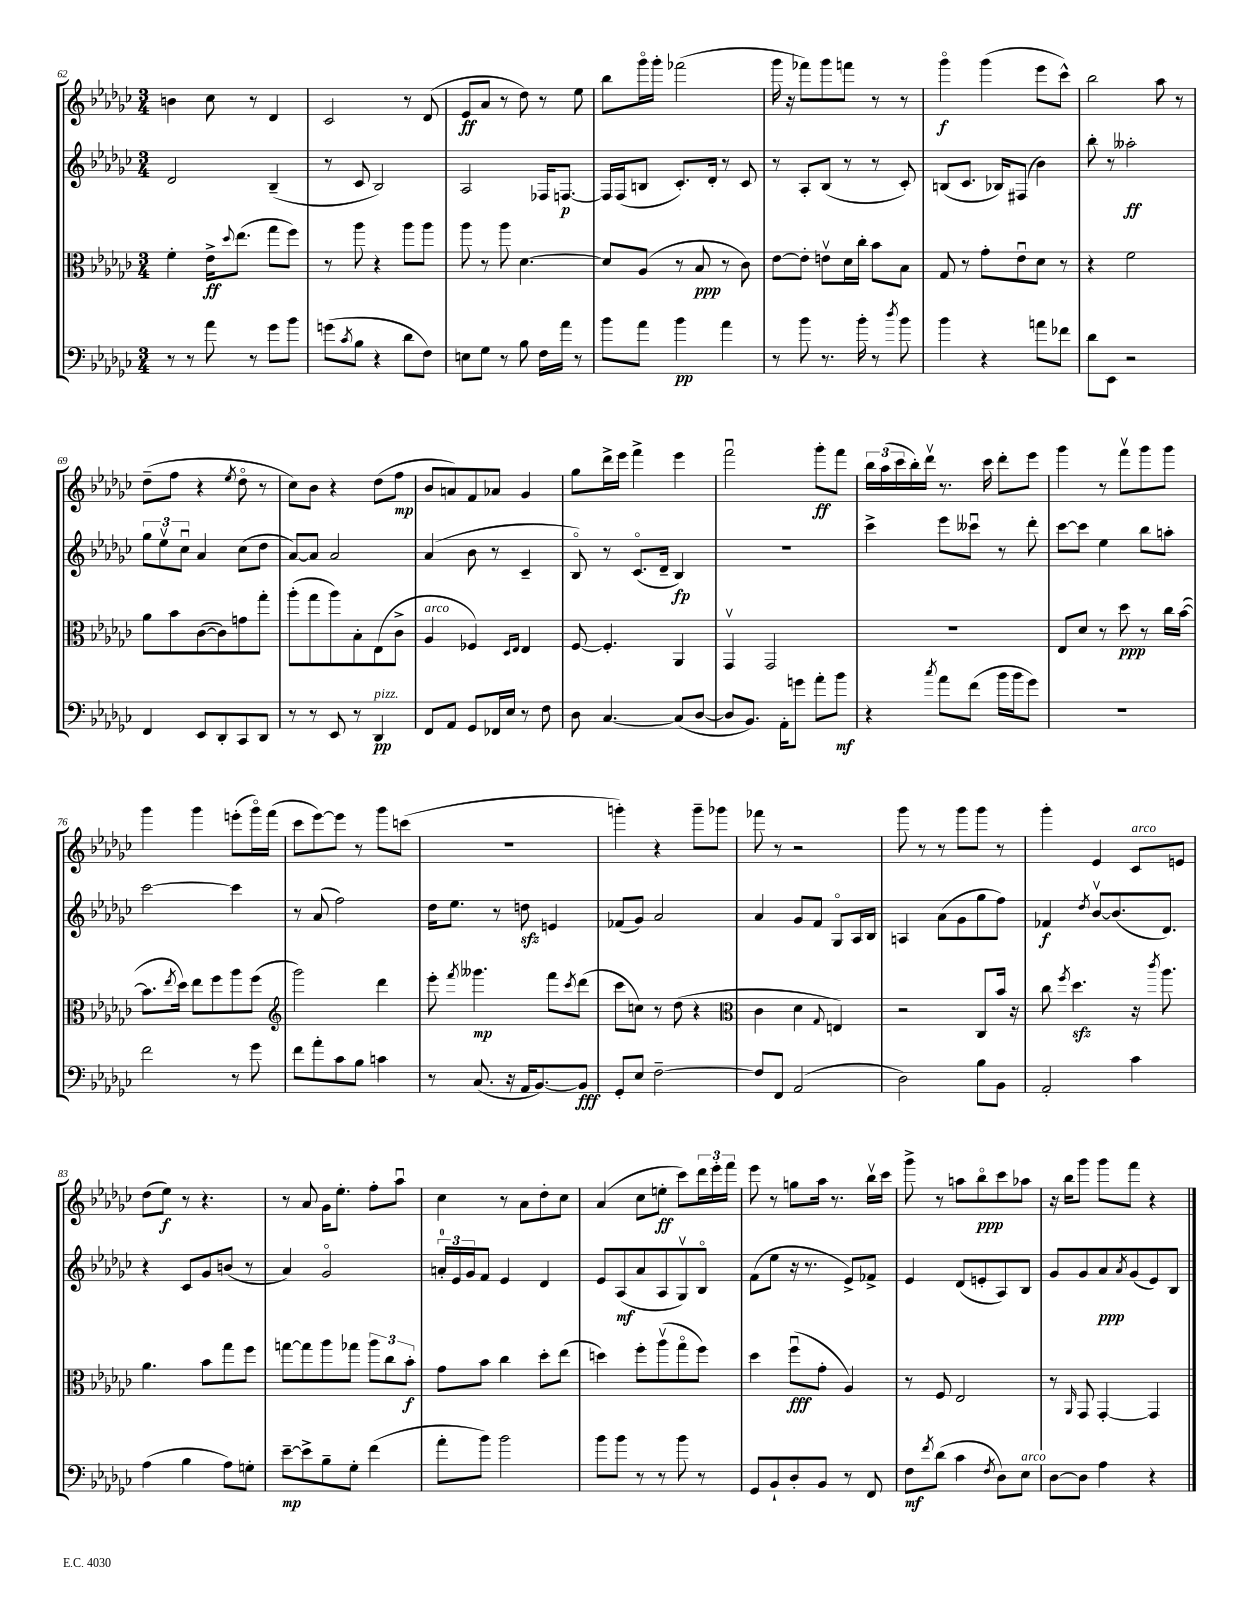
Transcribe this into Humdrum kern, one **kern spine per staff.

**kern	**dynam	**kern	**dynam	**kern	**dynam	**kern	**dynam
*part4	*part4	*part3	*part3	*part2	*part2	*part1	*part1
*staff4	*staff4	*staff3	*staff3	*staff2	*staff2	*staff1	*staff1
*clefF4	*	*clefC3	*	*clefG2	*	*clefG2	*
*k[b-e-a-d-g-c-]	*	*k[b-e-a-d-g-c-]	*	*k[b-e-a-d-g-c-]	*	*k[b-e-a-d-g-c-]	*
*M3/4	*	*M3/4	*	*M3/4	*	*M3/4	*
=62	=62	=62	=62	=62	=62	=62	=62
8r	.	4f'\	.	2d-/	.	4bn\	.
8r	.	.	.	.	.	.	.
8a-\	.	16e-^\KL	ff	.	.	8cc-\	.
.	.	8qqdd-/	.	.	.	.	.
.	.	(8.ee-\J	.	.	.	.	.
8r	.	.	.	.	.	8r	.
8g-\L	.	8gg-\L	.	(4B-~/	.	4d-/	.
8b-\J	.	8ff\J)	.	.	.	.	.
=63	=63	=63	=63	=63	=63	=63	=63
(8gn\L	.	8r	.	8r	.	2c-/	.
8qc-/	.	.	.	.	.	.	.
8B-\J	.	8aa-\	.	8c-/	.	.	.
4r	.	4r	.	2B-/)	.	.	.
8d-\L	.	8aa-\L	.	.	.	8r	.
8F\J)	.	8aa-\J	.	.	.	(8d-/	.
=64	=64	=64	=64	=64	=64	=64	=64
8En\L	.	8aa-\	.	2A-/	.	8e-/L	ff
8G-\J	.	8r	.	.	.	8a-/J	.
8r	.	8aa-\	.	.	.	8r	.
8B-\	.	[4.d-\	.	.	.	8dd-\)	.
16F\LL	.	.	.	16F-X/KL	.	8r	.
16a-\JJ	.	.	.	[8.Fn/J	p	.	.
8r	.	.	.	.	.	8ee-\	.
=65	=65	=65	=65	=65	=65	=65	=65
8b-\L	.	8d-/L]	.	16F/LL]	.	8bb-\L	.
.	.	.	.	(16F/J	.	.	.
8a-\J	.	(8A-/J	.	8Bn/J	.	16ggg-\L	.
.	.	.	.	.	.	16ggg-'\JJ	.
4b-\	pp	8r	.	8.c-'/L)	.	(2fff-X\	.
.	.	8B-/	ppp	.	.	.	.
.	.	.	.	16d-'/Jk	.	.	.
4a-\	.	8r	.	8r	.	.	.
.	.	8c-\)	.	8c-/	.	.	.
=66	=66	=66	=66	=66	=66	=66	=66
8r	.	[8e-\L	.	8r	.	16ggg-\	.
.	.	.	.	.	.	16r	.
8b-\	.	8e-'\J]	.	8A-'/L	.	8fff-X\L)	.
8.r	.	8env\L	.	(8B-/J	.	8ggg-\	.
.	.	16d-\L	.	8r	.	8fffn\J	.
16b-'\	.	16cc-'\JJ	.	.	.	.	.
8r	.	8b-\L	.	8r	.	8r	.
8qdd-/	.	.	.	.	.	.	.
8b-\	.	8B-\J	.	8c-'/)	.	8r	.
=67	=67	=67	=67	=67	=67	=67	=67
4b-\	.	8G-/	.	(8Bn/L	.	4ggg-\	f
.	.	8r	.	8.c-/J	.	.	.
4r	.	8g-'\L	.	.	.	(4ggg-\	.
.	.	.	.	16B-X/KL)	.	.	.
.	.	8e-u\	.	(8F#X/J	.	.	.
8an\L	.	8d-\J	.	4b-\)	.	8eee-\L	.
8f-X\J	.	8r	.	.	.	8ccc-^^\J)	.
=68	=68	=68	=68	=68	=68	=68	=68
8d-\L	.	4r	.	8bb-'\	.	2bb-\	.
8EE-\J	.	.	.	8r	.	.	.
2r	.	2f\	.	2aa--X'\	ff	.	.
.	.	.	.	.	.	8aa-\	.
.	.	.	.	.	.	8r	.
!!LO:LB:g=z
=69	=69	=69	=69	=69	=69	=69	=69
4FF/	.	8a-\L	.	12gg-\L	.	(8dd-~\L	.
.	.	.	.	12ee-v\	.	.	.
.	.	8b-\	.	.	.	8ff\J	.
.	.	.	.	12cc-u\J	.	.	.
8EE-/L	.	([8c-\	.	4a-/	.	4r	.
8DD-'/	.	8c-\])	.	.	.	.	.
.	.	.	.	.	.	8qee-/	.
8CC-/	.	8gn\	.	(8cc-\L	.	8dd-\	.
8DD-/J	.	8gg-'\J	.	8dd-\J	.	8r	.
=70	=70	=70	=70	=70	=70	=70	=70
8r	.	(8aa-'\L	.	[8a-/L)	.	8cc-\L)	.
8r	.	8gg-\	.	8a-/J]	.	8b-\J	.
8EE-/	.	8aa-\)	.	2a-/	.	4r	.
8r	.	8B-'\	.	.	.	.	.
!LO:TX:a:i:t=pizz.	!	!	!	!	!	!	!
4DD-/	pp	(8E-\	.	.	.	(8dd-\L	.
.	.	8c-^\J	.	.	.	8ff\J	mp
=71	=71	=71	=71	=71	=71	=71	=71
!	!	!LO:TX:a:i:t=arco	!	!	!	!	!
8FF/L	.	4A-/	.	(4a-/	.	8b-/L	.
8AA-/J	.	.	.	.	.	8an/)	.
8GG-/L	.	4F-X/)	.	8b-\	.	8f/	.
16FF-X/L	.	.	.	8r	.	8a-X/J	.
16E-/JJ	.	.	.	.	.	.	.
.	.	16qqD-/LL	.	.	.	.	.
.	.	16qqE-/JJ	.	.	.	.	.
8r	.	4E-/	.	4c-~/	.	4g-/	.
8F\	.	.	.	.	.	.	.
=72	=72	=72	=72	=72	=72	=72	=72
8D-\	.	[8F/	.	8B-/)	.	8gg-\L	.
[4.C-/	.	4.F'/]	.	8r	.	16ddd-^\L	.
.	.	.	.	.	.	16eee-\JJ	.
.	.	.	.	(8.c-/L	.	4fff^\	.
.	.	.	.	16d-~/Jk	.	.	.
(8C-/L]	.	4AA-/	.	4B-/)	fp	4eee-\	.
[8D-/J	.	.	.	.	.	.	.
=73	=73	=73	=73	=73	=73	=73	=73
8D-/L]	.	4GG-v/	.	2.r	.	2fffu\	.
8.BB-/J)	.	.	.	.	.	.	.
.	.	2GG-/	.	.	.	.	.
16AA-'\KL	.	.	.	.	.	.	.
8gn\J	.	.	.	.	.	.	.
8a-'\L	.	.	.	.	.	8ggg-'\L	ff
8b-\J	mf	.	.	.	.	8fff\J	.
=74	=74	=74	=74	=74	=74	=74	=74
4r	.	2.r	.	4ccc-^\	.	24bb-\LL	.
.	.	.	.	.	.	(24aa-\	.
.	.	.	.	.	.	24ccc-\	.
.	.	.	.	.	.	16bb-'\)	.
.	.	.	.	.	.	16ddd-v\JJ	.
8qcc-/	.	.	.	.	.	.	.
8a-\L	.	.	.	8eee-\L	.	8.r	.
(8f\J	.	.	.	8ccc--Xu\J	.	.	.
.	.	.	.	.	.	16ccc-\	.
16b-\LL	.	.	.	8r	.	8ddd-'\L	.
16b-\J	.	.	.	.	.	.	.
8g-\J)	.	.	.	8ddd-'\	.	8eee-\J	.
=75	=75	=75	=75	=75	=75	=75	=75
2.r	.	8E-/L	.	[8ccc-\L	.	4ggg-\	.
.	.	8d-/J	.	8ccc-\J]	.	.	.
.	.	8r	.	4ee-\	.	8r	.
.	.	8dd-\	ppp	.	.	8fffv\L	.
.	.	8r	.	8bb-\L	.	8ggg-\	.
.	.	16cc-\LL	.	8aan'\J	.	8ggg-\J	.
.	.	([16b-\JJ	.	.	.	.	.
!!LO:LB:g=z
=76	=76	=76	=76	=76	=76	=76	=76
2f\	.	8.b-\L]	.	[2ccc-\	.	4ggg-\	.
.	.	8qee-/	.	.	.	.	.
.	.	16dd-\Jk)	.	.	.	.	.
.	.	8ee-\L	.	.	.	4ggg-\	.
.	.	8ff\	.	.	.	.	.
8r	.	8aa-\	.	4ccc-\]	.	(8eeen'\L	.
8g-\	.	(8ff\J	.	.	.	16ggg-\L)	.
.	.	.	.	.	.	(16fff\JJ	.
=77	=77	=77	=77	=77	=77	=77	=77
*	*	*clefG2	*	*	*	*	*
8f\L	.	2ggg-\)	.	8r	.	8ccc-\L	.
8a-'\	.	.	.	(8a-/	.	[8eee-\)	.
8c-\	.	.	.	2ff\)	.	8eee-\J]	.
8B-\J	.	.	.	.	.	8r	.
4cn\	.	4ddd-\	.	.	.	8ggg-\L	.
.	.	.	.	.	.	(8cccn\J	.
=78	=78	=78	=78	=78	=78	=78	=78
8r	.	8eee-'\	.	16dd-\KL	.	2.r	.
.	.	.	.	8.ee-\J	.	.	.
.	.	8qfff/	.	.	.	.	.
(8.C-/	.	4.ggg--X\	mp	.	.	.	.
.	.	.	.	8r	.	.	.
16r	.	.	.	.	.	.	.
16AA-/KL	.	.	.	8ddnzz\	.	.	.
[8.BB-/)	.	.	.	.	.	.	.
.	.	8fff\L	.	4en/	.	.	.
.	.	8qccc-/	.	.	.	.	.
8BB-/J]	fff	(8ddd-\J	.	.	.	.	.
=79	=79	=79	=79	=79	=79	=79	=79
8GG-'/L	.	8ccc-\L	.	(8f-X/L	.	4gggn'\)	.
8E-/J	.	8ccn\J)	.	8g-/J)	.	.	.
[2F~\	.	8r	.	2a-/	.	4r	.
.	.	(8dd-\	.	.	.	.	.
.	.	4r	.	.	.	8ggg~\L	.
.	.	.	.	.	.	8ggg-X\J	.
=80	=80	=80	=80	=80	=80	=80	=80
*	*	*clefC3	*	*	*	*	*
8F/L]	.	4c-\	.	4a-/	.	8fff-X\	.
8FF/J	.	.	.	.	.	8r	.
(2AA-/	.	4d-\	.	8g-/L	.	2r	.
.	.	.	.	8f/J	.	.	.
.	.	8qqG-/	.	.	.	.	.
.	.	4En/)	.	8G-/L	.	.	.
.	.	.	.	16A-/L	.	.	.
.	.	.	.	16B-/JJ	.	.	.
=81	=81	=81	=81	=81	=81	=81	=81
2D-\)	.	2r	.	4An/	.	8ggg-\	.
.	.	.	.	.	.	8r	.
.	.	.	.	(8a-\L	.	8r	.
.	.	.	.	8g-\	.	8ggg-\L	.
8B-\L	.	8C-/L	.	8gg-\	.	8ggg-\J	.
8BB-\J	.	16b-/Jk	.	8ff\J)	.	8r	.
.	.	16r	.	.	.	.	.
=82	=82	=82	=82	=82	=82	=82	=82
2AA-'/	.	8cc-\	.	4f-X/	f	4ggg-'\	.
.	.	8qff/	.	.	.	.	.
.	.	4.dd-zz\	.	.	.	.	.
.	.	.	.	8qdd-/	.	.	.
.	.	.	.	[8b-v/L	.	4e-/	.
.	.	.	.	(8.b-/]	.	.	.
!	!	!	!	!	!	!LO:TX:a:i:t=arco	!
4c-\	.	16r	.	.	.	8c-/L	.
.	.	8qccc-/	.	.	.	.	.
.	.	8.aa-\	.	8.d-/J)	.	.	.
.	.	.	.	.	.	8en/J	.
!!LO:LB:g=z
=83	=83	=83	=83	=83	=83	=83	=83
(4A-\	.	4.a-\	.	4r	.	(8dd-\L	.
.	.	.	.	.	.	8ee-\J)	f
4B-\	.	.	.	8c-/L	.	8r	.
.	.	8b-\L	.	8g-/	.	4.r	.
8A-\L)	.	8gg-\	.	(8bn/J	.	.	.
8Gn'\J	.	8ff\J	.	8r	.	.	.
=84	=84	=84	=84	=84	=84	=84	=84
[8e-~\L	mp	[8ggn\L	.	4a-/)	.	8r	.
8e-^\]	.	8gg\]	.	.	.	8a-/	.
8B-~\	.	8aa-\	.	2g-/	.	16g-\KL	.
.	.	.	.	.	.	8.ee-'\J	.
8G-'\J	.	8gg-X\J	.	.	.	.	.
(4f\	.	12aa-\L	.	.	.	8ff'\L	.
.	.	12cc-\	.	.	.	.	.
.	.	.	.	.	.	8aa-u\J	.
.	.	12b-'\J	f	.	.	.	.
=85	=85	=85	=85	=85	=85	=85	=85
8a-'\L	.	8g-\L	.	24an'/LL	.	4cc-\	.
.	.	.	.	24e-/	.	.	.
.	.	.	.	24g-/J	.	.	.
8b-\J)	.	8b-\J	.	8f/J	.	.	.
2b-\	.	4cc-\	.	4e-/	.	8r	.
.	.	.	.	.	.	8a-\L	.
.	.	8dd-'\L	.	4d-/	.	8dd-'\	.
.	.	(8ee-\J	.	.	.	8cc-\J	.
=86	=86	=86	=86	=86	=86	=86	=86
8b-\L	.	4ddn\)	.	8e-/L	.	(4a-/	.
8b-\J	.	.	.	(8A-/	mf	.	.
8r	.	8ff'\L	.	8a-/	.	8cc-\L	.
8r	.	(8aa-v\	.	8A-/	.	8een'\J	ff
8b-\	.	8gg-\	.	8G-v/)	.	8ccc-\L)	.
8r	.	8ff\J)	.	8B-/J	.	24ddd-\L	.
.	.	.	.	.	.	24eee-'\	.
.	.	.	.	.	.	24fff\JJ	.
=87	=87	=87	=87	=87	=87	=87	=87
8GG-/L	.	4dd-\	.	(8f\L	.	8eee-\	.
8BB-`/	.	.	.	8ee-\J	.	8r	.
8D-'/	.	(8ffu\L	fff	16r	.	8ggn\L	.
.	.	.	.	8.r	.	.	.
8BB-/J	.	8g-'\J	.	.	.	16aa-\Jk	.
.	.	.	.	.	.	8.r	.
8r	.	4A-/)	.	8e-^/L)	.	.	.
8FF/	.	.	.	8f-X^/J	.	16bb-v\LL	.
.	.	.	.	.	.	16ccc-\JJ	.
=88	=88	=88	=88	=88	=88	=88	=88
8F\L	mf	8r	.	4e-/	.	8ggg-^\	.
8qf/	.	.	.	.	.	.	.
(8d-\J	.	8F/	.	.	.	8r	.
4c-\	.	2E-/	.	(8d-/L	.	8aan\L	.
.	.	.	.	8en'/	.	8bb-\	ppp
8qF/	.	.	.	.	.	.	.
8D-\L)	.	.	.	8A-/)	.	8ccc-\	.
!LO:TX:a:i:t=arco	!	!	!	!	!	!	!
8E-\J	.	.	.	8B-/J	.	8aa-X\J	.
=89	=89	=89	=89	=89	=89	=89	=89
[8D-\L	.	8r	.	8g-/L	.	16r	.
.	.	.	.	.	.	16bb-\KL	.
.	.	16qqAA-/	.	.	.	.	.
8D-\J]	.	8GG-/	.	8g-/	.	8ggg-\J	.
4A-\	.	[4GG-'/	.	8a-/	ppp	8ggg-\L	.
.	.	.	.	8qa-/	.	.	.
.	.	.	.	(8g-/	.	8fff\J	.
4r	.	4GG-/]	.	8e-/)	.	4r	.
.	.	.	.	8B-/J	.	.	.
==	==	==	==	==	==	==	==
*-	*-	*-	*-	*-	*-	*-	*-
